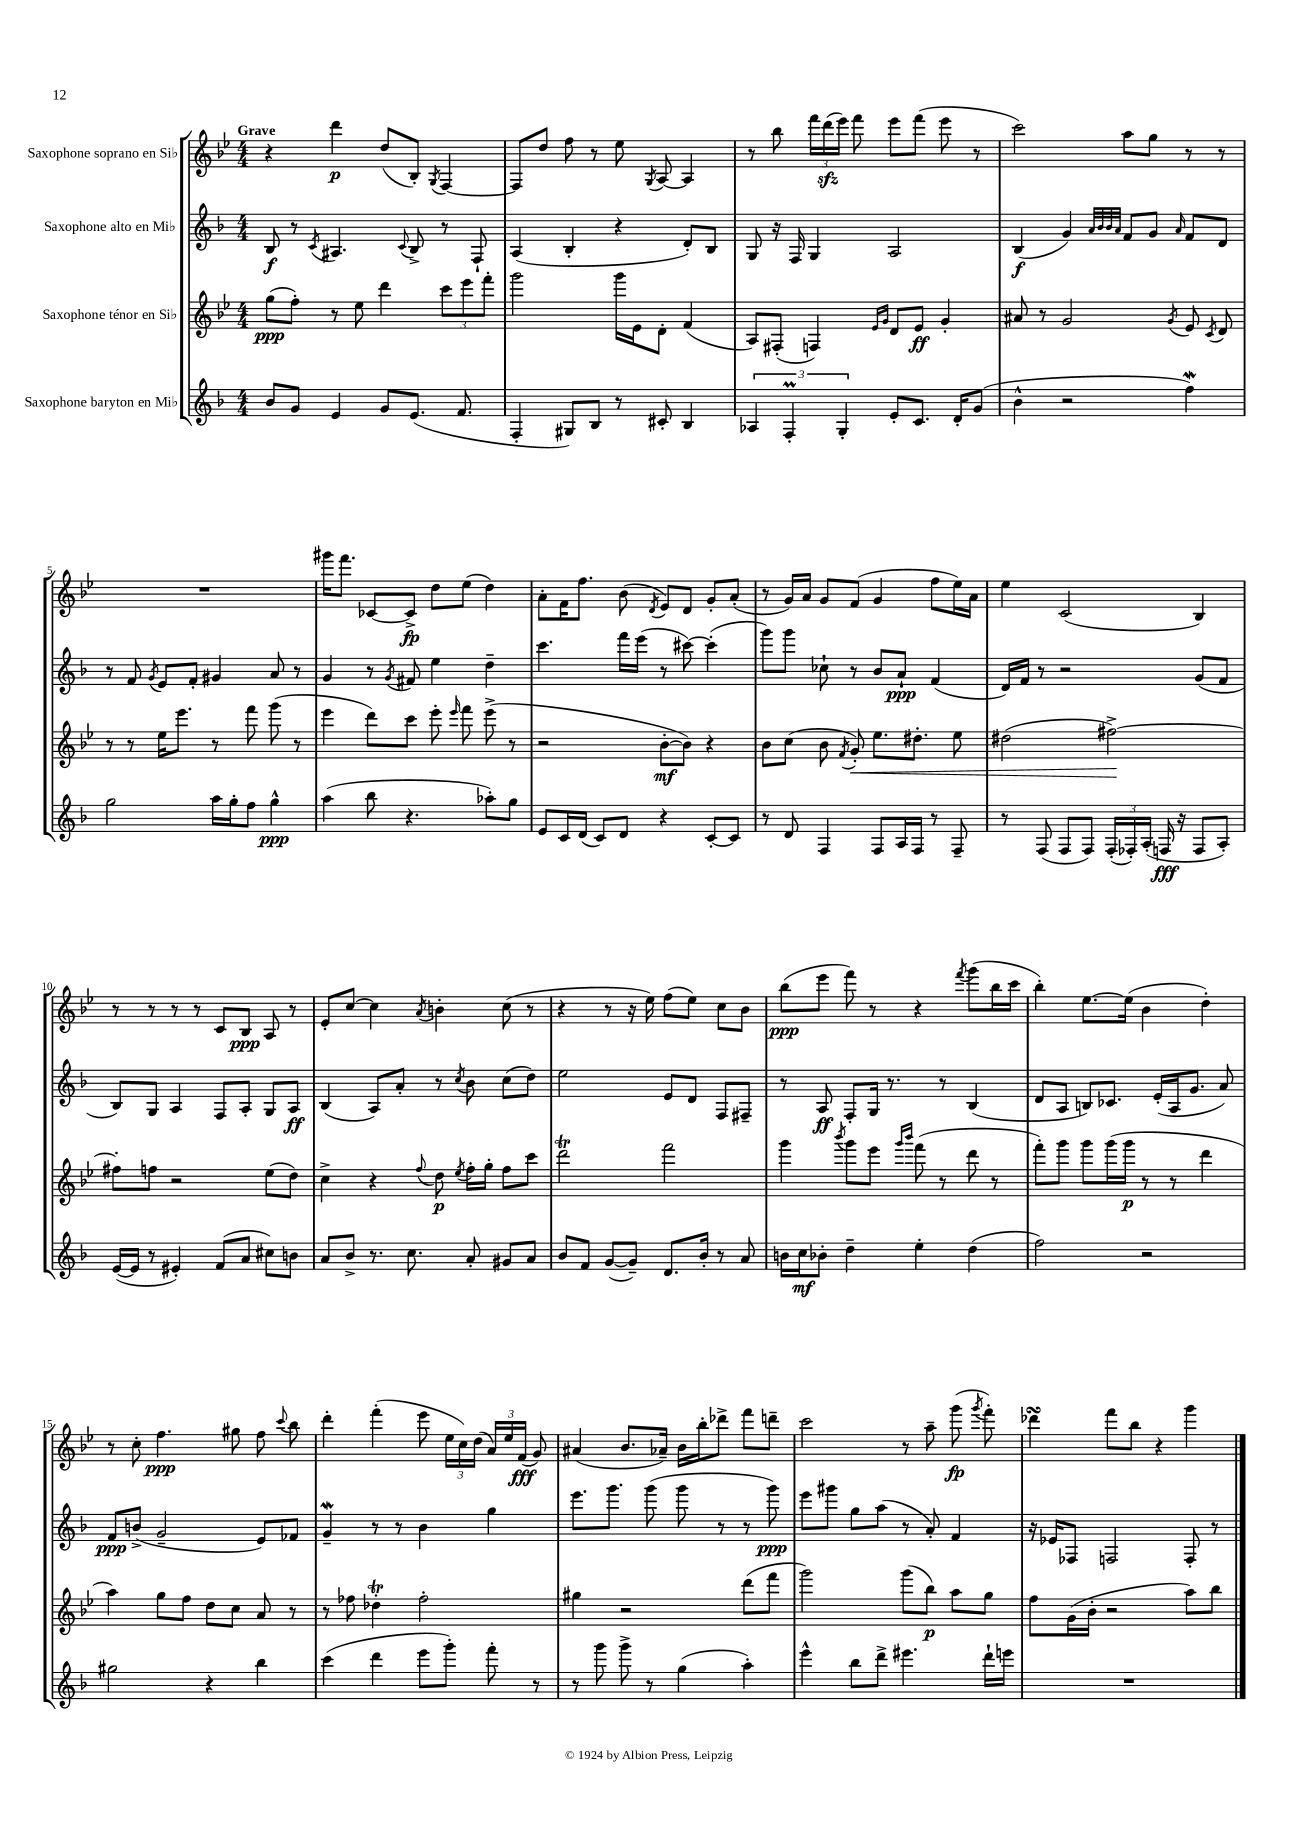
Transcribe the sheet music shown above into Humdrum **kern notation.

**kern	**kern	**kern	**kern
*staff4	*staff3	*staff2	*staff1
*clefG2	*clefG2	*clefG2	*clefG2
*k[b-]	*k[b-e-]	*k[b-]	*k[b-e-]
*M4/4	*M4/4	*M4/4	*M4/4
8b-	(8gg	8B-	4r
8g	8ff')	8r	.
.	.	8qc	.
4e	8r	4.A#	4ddd
.	8ee-	.	.
8g	4ddd	.	(8dd
.	.	8qqc	.
(8.e	.	8B-^	8B-')
.	.	.	8qG
.	12ccc	8r	[4F
8.f	.	.	.
.	12eee-	.	.
.	.	8F`	.
.	12fff'	.	.
=	=	=	=
4F'	2ggg	(4A	8F]
.	.	.	8dd
8G#)	.	4B-'	8ff
8B-	.	.	8r
8r	16ggg	4r	8ee-
.	16e-	.	.
.	.	.	8qG
8c#'	8d'	.	[8A
4B-	(4f	8d')	4A]
.	.	8B-	.
=	=	=	=
6A-	8A)	8G	8r
.	(8F#'	16r	8bb-
6F'	.	.	.
.	.	16F	.
.	4F)	4G	24fff
.	.	.	(24ddd
6G'	.	.	24eee-)
.	.	.	8fff
.	16qqe-	.	.
.	16qqg	.	.
8e'	8d	2A	8eee-
8.c	8e-	.	(8fff
.	4g'	.	8eee-
16d'	.	.	.
(8g	.	.	8r
=	=	=	=
4b-^^	8a#	(4B-	2ccc)
.	8r	.	.
2r	2g	4g)	.
.	.	32qqa	.
.	.	32qqb-	.
.	.	32qqb-	.
.	.	32qqa	.
.	.	8f	8aa
.	.	8g	8gg
.	8qg	16qqa	.
4ff)	8e-	8f	8r
.	8qc	.	.
.	8d	8d	8r
=	=	=	=
2gg	8r	8r	1r
.	8r	8f	.
.	.	8qg	.
.	16ee-	8e	.
.	8.eee-	.	.
.	.	8f'	.
16aa	8r	4g#	.
16gg'	.	.	.
8ff	8fff	.	.
4gg^^	(8ggg	8a	.
.	8r	8r	.
=	=	=	=
(4aa	4eee-	4g	16ggg#
.	.	.	8.fff
8bb-	8ddd)	8r	[8c-
.	.	8qg	.
4.r	8ccc	8f#	8c-^]
.	8eee-'	4ee	8dd
.	16qqeee-	.	.
.	8fff	.	(8ee-
8aa-')	(8eee-^	4dd~	4dd)
8gg	8r	.	.
=	=	=	=
8e	2r	4.ccc	8a'
16c	.	.	16f
(16d	.	.	8.ff
8c)	.	.	.
8d	.	16fff	(8b-
.	.	(16eee	.
.	.	.	8qd
4r	[8b-'	8r	8e-)
.	8b-])	[8ccc#)	8d
[8c'	4r	(4ccc#']	8g'
8c]	.	.	(8a'
=	=	=	=
8r	8b-	8ggg)	8r
8d	(8cc	8ggg	16g)
.	.	.	16a
4F	8b-	8cc-`	8g
.	8qf	.	.
.	8g')	8r	(8f
8F	8.ee-	8b-	4g
16A	.	8a`	.
16F	8.dd#'	.	.
8r	.	(4f	8ff
8F~	8ee-	.	16ee-)
.	.	.	16a
=	=	=	=
8r	(2dd#	16d)	4ee-
.	.	16f	.
(8F	.	8r	.
8F	.	2r	(2c
8F)	.	.	.
(24F'	[2ff#^)	.	.
24F-')	.	.	.
(24A'	.	.	.
16F	.	.	.
16r	.	.	.
8F	.	(8g	4B-)
8A')	.	8f	.
=	=	=	=
([16e	8ff#']	8B-)	8r
16e]	.	.	.
8r	8ff	8G	8r
4e#')	2r	4A	8r
.	.	.	8r
(8f	.	8F	8c
8a	.	8A'	8B-
8cc#)	(8ee-	8G	8A
8b	8dd)	8A	8r
=	=	=	=
8a	4cc^	(4B-	8e-'
8b-^	.	.	[8cc
8.r	4r	8A)	4cc]
.	.	8a'	.
8.cc	.	.	.
.	8qqff	.	8qa
.	8dd	8r	4b'
.	8qee-	8qcc	.
8a'	16ff'	8b-	.
.	16gg'	.	.
8g#	8ff	(8cc	(8cc
8a	8ccc	8dd)	8r
=	=	=	=
8b-	2ddd	2ee	4r
8f	.	.	.
([8g	.	.	8r
8g~])	.	.	16r
.	.	.	16ee-)
8.d	2fff	8e	(8ff
.	.	8d	8ee-)
16b-'	.	.	.
8r	.	8F	8cc
8a	.	8F#~	8b-
=	=	=	=
16b	4ggg	8r	(8bb-
16cc	.	.	.
8b-'	.	8A	8eee-
.	8qbbb-	.	.
4dd~	8ggg	8F'	8fff)
.	8eee-	16G	8r
.	.	8.r	.
.	16qqggg	.	.
.	16qqbbb-	.	.
4ee'	(8fff	.	4r
.	8r	8r	.
.	.	.	8qfff
(4dd	8ddd	(4B-	(8ggg
.	8r	.	16bb-
.	.	.	16ccc
=	=	=	=
2ff)	8fff')	8d	4bb-')
.	8ggg	8A	.
.	8ggg	8B)	[8.ee-
.	(16ggg	8.c-	.
.	16ggg	.	(16ee-]
2r	8r	.	4b-
.	.	(16e'	.
.	8r	16A	.
.	.	8.g	.
.	4ddd	.	4dd')
.	.	8a)	.
=	=	=	=
2gg#	4aa)	8f	8r
.	.	(8b^	8cc'
.	8gg	2g~	4.ff
.	8ff	.	.
4r	8dd	.	.
.	8cc	.	8gg#
4bb-	8a	8e)	8ff
.	.	.	8qqccc
.	8r	8f-	8bb-
=	=	=	=
(4ccc	8r	4g~	4ddd'
.	8ff-	.	.
4ddd	4dd-'	8r	(4fff'
.	.	8r	.
8eee	2ff-'	4b-	8eee-
8ggg')	.	.	24ee-
.	.	.	24cc)
.	.	.	(24dd
8fff'	.	4gg	24a)
.	.	.	24ee-
.	.	.	(24f
8r	.	.	8g)
=	=	=	=
8r	4gg#	8.eee	(4a#
8ggg	.	.	.
.	.	8.ggg	.
8ggg^	2r	.	8.b-
8r	.	(8ggg	.
.	.	.	16a-~)
(4gg	.	8ggg	16b-
.	.	.	16bb-'
.	.	8r	8ddd-^
4aa')	(8ddd	8r	8fff
.	8fff	8ggg)	8ddd~
=	=	=	=
4eee^^	2ggg)	8eee	2ccc
.	.	8ggg#	.
8bb-	.	8gg	.
8ddd^	.	(8aa	.
4.eee#	(8ggg	8r	8r
.	8bb-)	8a')	8aa~
.	8aa	4f	(8ggg
.	.	.	8qggg
16ddd`	8gg	.	8fff')
16eee	.	.	.
=	=	=	=
1r	8ff	16r	4ddd-
.	.	16e-	.
.	(16g	8F-	.
.	16b-'	.	.
.	2r	2F	8fff
.	.	.	8bb-
.	.	.	4r
.	8aa)	8F'	4ggg
.	8bb-	8r	.
==	==	==	==
*-	*-	*-	*-
